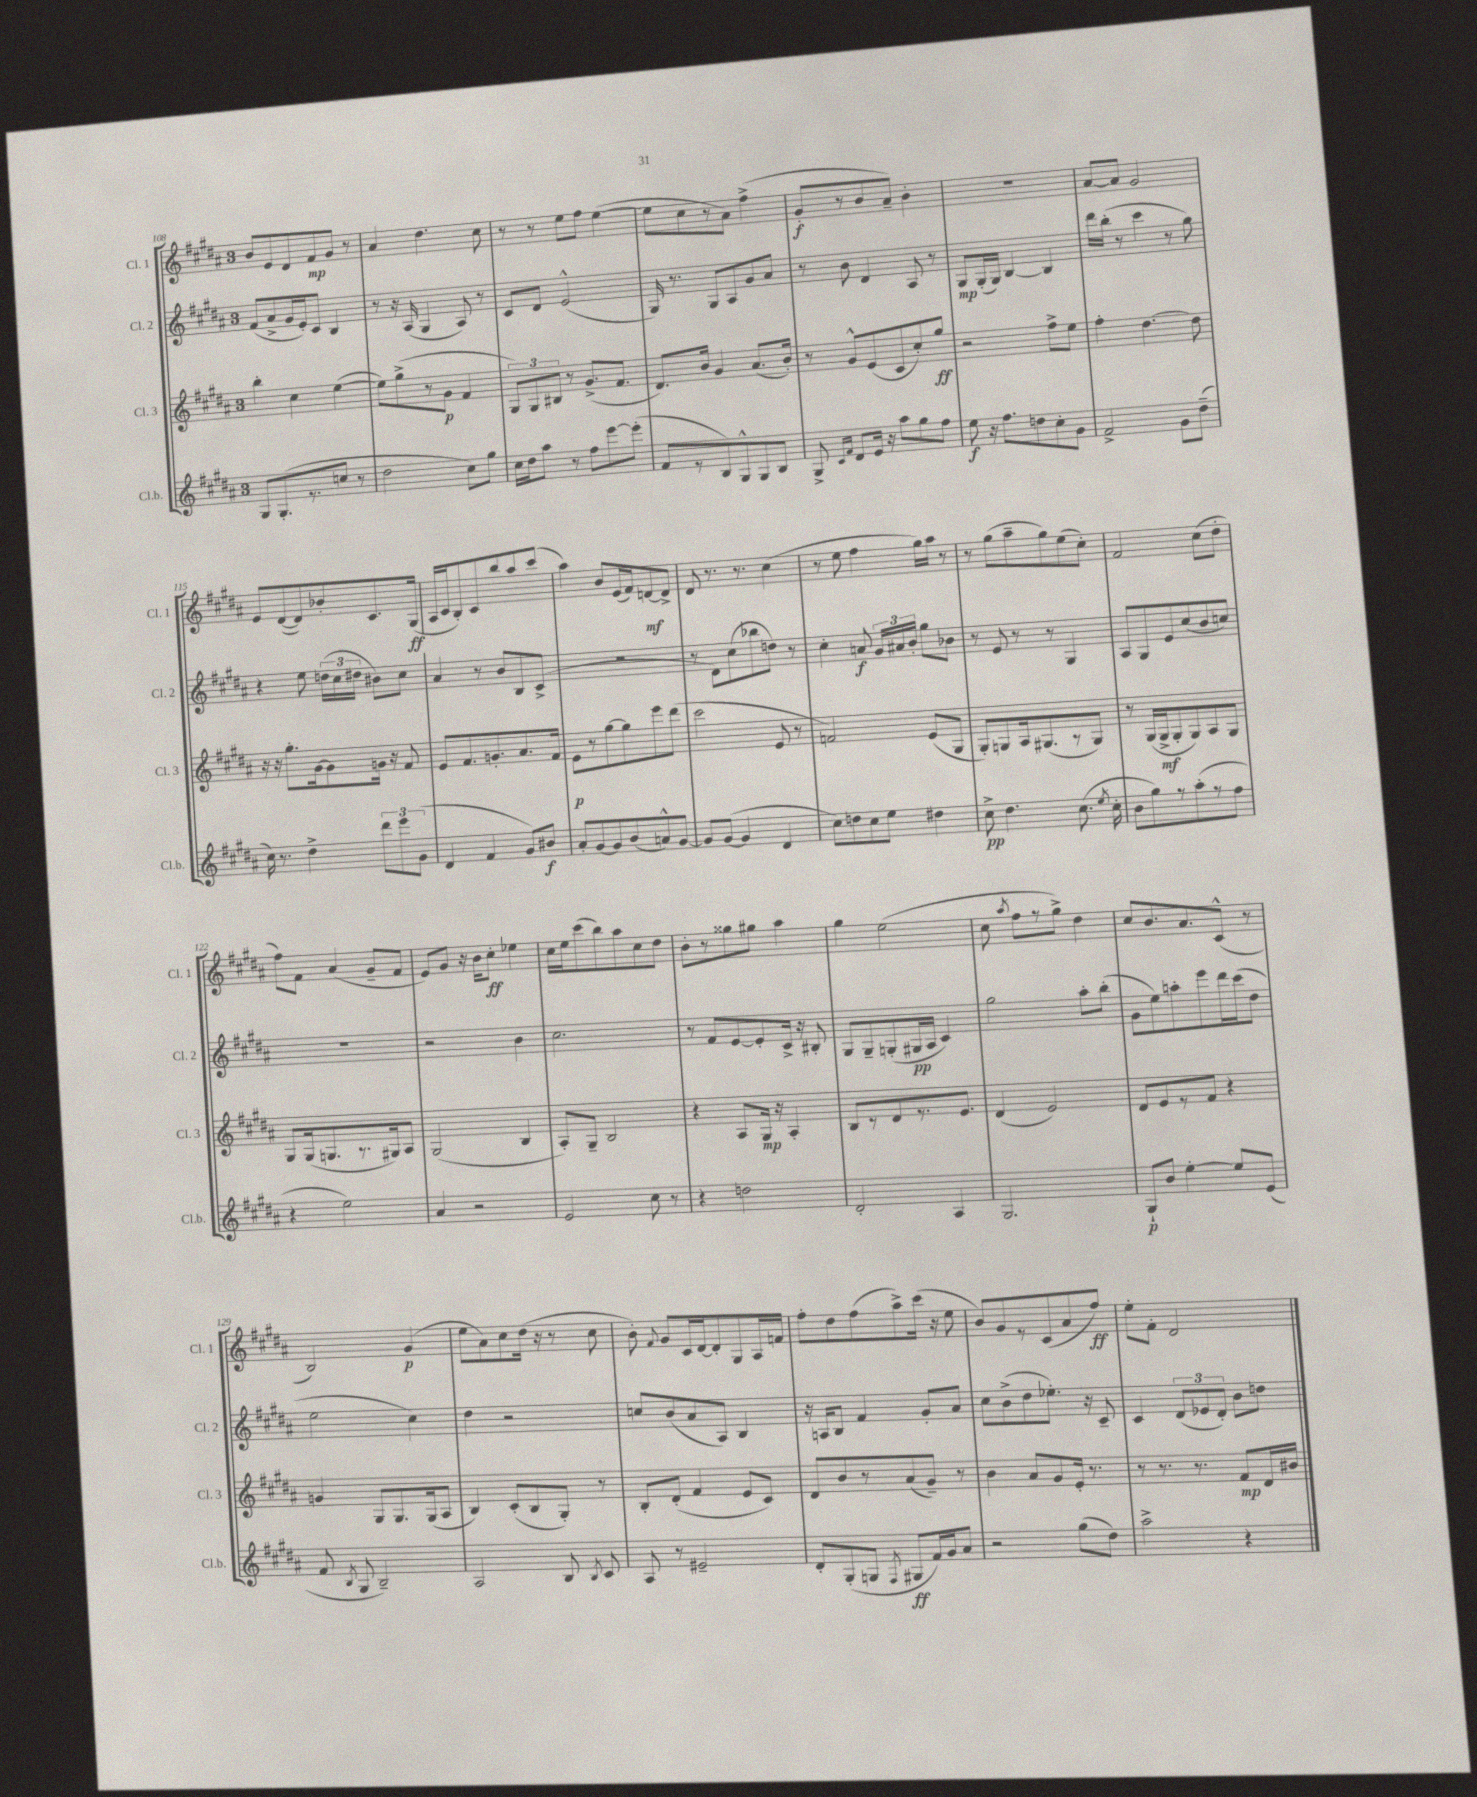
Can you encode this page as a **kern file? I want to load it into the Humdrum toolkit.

**kern	**kern	**kern	**kern
*staff4	*staff3	*staff2	*staff1
*clefG2	*clefG2	*clefG2	*clefG2
*k[f#c#g#d#a#]	*k[f#c#g#d#a#]	*k[f#c#g#d#a#]	*k[f#c#g#d#a#]
*M3/4	*M3/4	*M3/4	*M3/4
8G#/L	4bb'\	(8f#/L	8b/L
(8.G#'/	.	8a#^/	8e/
.	4cc#\	16g#/L	8d#/
8.r	.	16e'/J)	.
.	.	8c#/J	8f#/
8cc/J	([4ee\	4B/	8g#/J
8r	.	.	8r
=	=	=	=
2dd#\	8ee\]L)	8r	4a#/
.	(8gg#^\	16r	.
.	.	(16A#/	.
.	8r	4G#/	4.dd#\
.	8g#\J	.	.
8cc#\L)	4f#/	8A#/)	.
8gg#\J	.	8r	8cc#\
=	=	=	=
16cc#\LL	12G#/L)	8c#/L	8r
16dd#\J	.	.	.
.	12G#/	.	.
8aa#\J	.	8d#/J	8r
.	12B#/J	.	.
8r	8r	(2e^^/	8ee\L
8ff#\L	(8.g#^/L	.	8ff#\J
[8eee\	.	.	([4ee\
.	8.f#/J	.	.
(8eee'\]J	.	.	.
=	=	=	=
8f#/L	8.d#/L)	16G#/)	8ee\]L
.	.	8.r	.
8r	.	.	8cc#\
.	16b/Jk	.	.
8B/)	4g#/	8G#/L	8r
8G#^^/	.	8A#/	8a#\J)
8G#/	(8.a#/L	8g#/	(4ff#^\
8B/J	.	8a#/J	.
.	16b'/Jk)	.	.
=	=	=	=
8G#^/	8r	8r	8g#'/L
16qqc#/LL	.	.	.
16qqf#/JJ	.	.	.
8d#/L	8g#^^/L	8b\	8r
16e/Jk	(8e/	4d#/	8b/
16r	.	.	.
8aa#\L	8c#/	.	8a#~/J)
8gg#\	8cc#'/)	8A#/	4b'\
8ff#\J	8gg#/J	8r	.
=	=	=	=
8ee\	2r	8G#/L	2.r
16r	.	(16G#'/L	.
8.ff#\L	.	16G#/JJ)	.
.	.	[4B/	.
8dd\	.	.	.
8cc#'\	8ff#^\L	4B/]	.
8g#\J	8ee\J	.	.
=	=	=	=
2f#^/	4ff#'\	16ddd#\LL	[8a#/L
.	.	(16bb'\JJ	.
.	.	8r	8a#/]J
.	[4.dd#\	4ccc#\	2g#/
8g#\L	.	8r	.
(8dd#~\J	8dd#\]	8gg#\)	.
=	=	=	=
16cc#\)	16r	4r	8e/L
8.r	16r	.	.
.	8.gg#'\L	.	([8d#/
4dd#^\	.	8ee\	8d#/])
.	[16g#\k	.	.
.	8g#\]	(24dd\LL	8b-'/
.	.	24cc#\	.
.	.	24dd#\JJ	.
12ddd#\L	16g\Jk	8b#\L)	8.c#/
.	16r	.	.
12eee\	.	.	.
.	8f#/	8cc#\J	.
(12g#\J	.	.	.
.	.	.	(16G#/Jk
=	=	=	=
4d#/	8e/L	4a#/	16A#/LL
.	.	.	16c#/J
.	8.f#/	.	8B'/)
4f#/	.	8r	8c#/
.	8.g'/	.	.
.	.	8b/L	8bb/
8g#/L)	8.a#/	8B/	8aa#/
8b#/J	.	(8c#^/J	(8ccc#/J
.	16f#/Jk	.	.
=	=	=	=
8a#'/L	8e\L	2.r	4aa#\)
[8g#/	8r	.	.
8g#/]	[8gg#\	.	8b/L
(8b/	8gg#\]	.	(16e/L
.	.	.	16f#/J)
8a^^/)	8eee\	.	[8d/
[8g#/J	(8ddd#\J	.	8d^/]J
=	=	=	=
8g#/]L	2ccc#\	8r	8d#/
([8g#/J	.	8d#\L)	8.r
4g#/]	.	(8cc#\	.
.	.	.	8.r
.	.	8bb-\	.
4d#/	8e/	8dd\J)	(4cc#\
.	8r	8r	.
=	=	=	=
8cc#\L)	2f/)	4cc#'\	8r
8dd\	.	.	8ee\
8cc#\	.	8a/	4ff#\
8ee\J	.	24g#/LL	.
.	.	24a#/	.
.	.	24b'/JJ	.
4dd#\	(8e/L	8gg#\L	16gg#\LL)
.	.	.	16aa#\JJ
.	8G#/J	8b-\J	8r
=	=	=	=
8cc#^\	8G#'/L)	8r	8r
4.dd#\	8G/	8e/	(8gg#\L
.	16A#/k	8r	8aa#~\
.	(8.G#/	.	.
.	.	8r	8gg#\)
(8.cc#\	8r	4G#/	(8ee\
.	8G#/J)	.	8cc#'\J)
8qee/	.	.	.
16cc#'\	.	.	.
=	=	=	=
8b\L	8r	8A#/L	2f#/
8gg#\)	(16G#/LL	8G#/	.
.	16G#^/J	.	.
8r	8G#'/	8e/	.
(8aa#'\	8G#/)	(8cc#/	.
8r	8A#/	8b/	(8cc#\L
8ff#\J	8G#/J	8cc/J)	8dd#'\J
=	=	=	=
4r	8G#/L	2.r	8ff#\L)
.	(16G#/k	.	8f#\J
.	8.G/	.	.
2ee\)	.	.	(4a#/
.	8.r	.	.
.	.	.	8g#~/L
.	16G#/k)	.	.
.	8A#/J	.	8f#/J
=	=	=	=
4a#/	(2G#/	2r	8e/L)
.	.	.	8g#/J
2r	.	.	16r
.	.	.	16b\LK
.	.	.	8cc#'\J
.	4B/	4b\	4ee-\
=	=	=	=
2e/	8A#'/L)	2.cc#\	16cc#\LL
.	.	.	16ee\J
.	8G#~/J	.	(8ccc#\
.	2B/	.	8bb\)
.	.	.	8aa#\
8cc#\	.	.	8cc#\
8r	.	.	8dd#\J
=	=	=	=
4r	4r	8r	8b'\L
.	.	8f#/L	8r
2dd\	8A#/L	[8e/	8gg##\
.	16G#/Jk	8e'/]	8gg#\J
.	16r	.	.
.	4A#'/	16c#^/Jk	4aa#\
.	.	16r	.
.	.	8B#'/	.
=	=	=	=
2d#'/	8B/L	8G#/L	4gg#\
.	8r	8G#~/	.
.	8d#/	(8G'/	(2ee\
.	8.r	16G#/L	.
.	.	16A#/JJ	.
4A#/	.	4c#/)	.
.	8.e/J	.	.
=	=	=	=
2.G#/	(4d#/	2gg#\	8cc#\
.	.	.	8qaa#/
.	.	.	8ff#\L
.	2e/)	.	8r
.	.	.	8gg#^\J)
.	.	8aa#'\L	4dd#\
.	.	(8bb'\J	.
=	=	=	=
8G#`/L	8d#/L	8g#\L	8cc#/L
8b/J	8e/	8ee\)	8.b/
[4ee'\	8r	8aa'\	.
.	.	.	8.a#/
.	8f#/J	8eee\	.
8ee/]L	4r	16ddd#\L	(8c#^^/J
.	.	(16ccc#\J	.
(8e/J	.	8dd#\J	8r
=	=	=	=
8f#/	4g/	2ee\	2B/)
8qB/	.	.	.
8G#/	.	.	.
2B~/)	8G#/L	.	.
.	8.G#/	.	.
.	.	4cc#\)	(4g#/
.	(16G#/k	.	.
.	8A#/J	.	.
=	=	=	=
2A#/	4B/)	4dd#\	8ee\L
.	.	.	8a#\)
.	(8c#'/L	2r	8cc#\
.	8B/	.	(16dd#\Jk
.	.	.	16r
8B/	8G#'/J)	.	8r
8qB/	.	.	.
8c#/	8r	.	8cc#\
=	=	=	=
8A#/	8B'/L	8cc/L	8b'\)
.	.	.	8qqf#/
8r	(8d#'/J	(8b/	8g#/L
2e#~/	4f#/	8a#/	16c#/L
.	.	.	[16d#/J
.	.	8A#/J)	8d#'/]
.	8e/L	4B/	8G#/
.	8c#/J)	.	16A#/L
.	.	.	16f/JJ
=	=	=	=
8d#'/L	8d#/L	16r	8ff#'\L
.	.	16A/LK	.
(8G#'/	8b/	8B/J	8dd#\
8G/J	8r	4f#/	(8ff#\
8qF#/	.	.	.
8G#/L	(8a#/	.	8aa#^\)
16f#/L)	8g#~/J)	8g#'/L	(16ccc#\Jk
16g#/J	.	.	16r
8a#/J	8r	8a#/J	8ee\
=	=	=	=
2r	4b\	8cc#\L	8b/L)
.	.	(8b^\	8g#/
.	8a#/L	8dd#\	8r
.	8g#/	8.ee-'\J)	(8c#/
(8gg#\L	16e'/Jk	.	8a#/
.	8.r	16r	.
8dd#\J)	.	8c#~/	8ff#/J)
=	=	=	=
2aa#^\	8r	4c#/	8ee'\L
.	8.r	.	8f#'\J
.	.	(12d#/L	2d#/
.	8.r	.	.
.	.	12e-/	.
.	.	12d#'/J)	.
4r	8f#/L	8b\L	.
.	16d#/L	8dd\J	.
.	16b#/JJ	.	.
==	==	==	==
*-	*-	*-	*-
